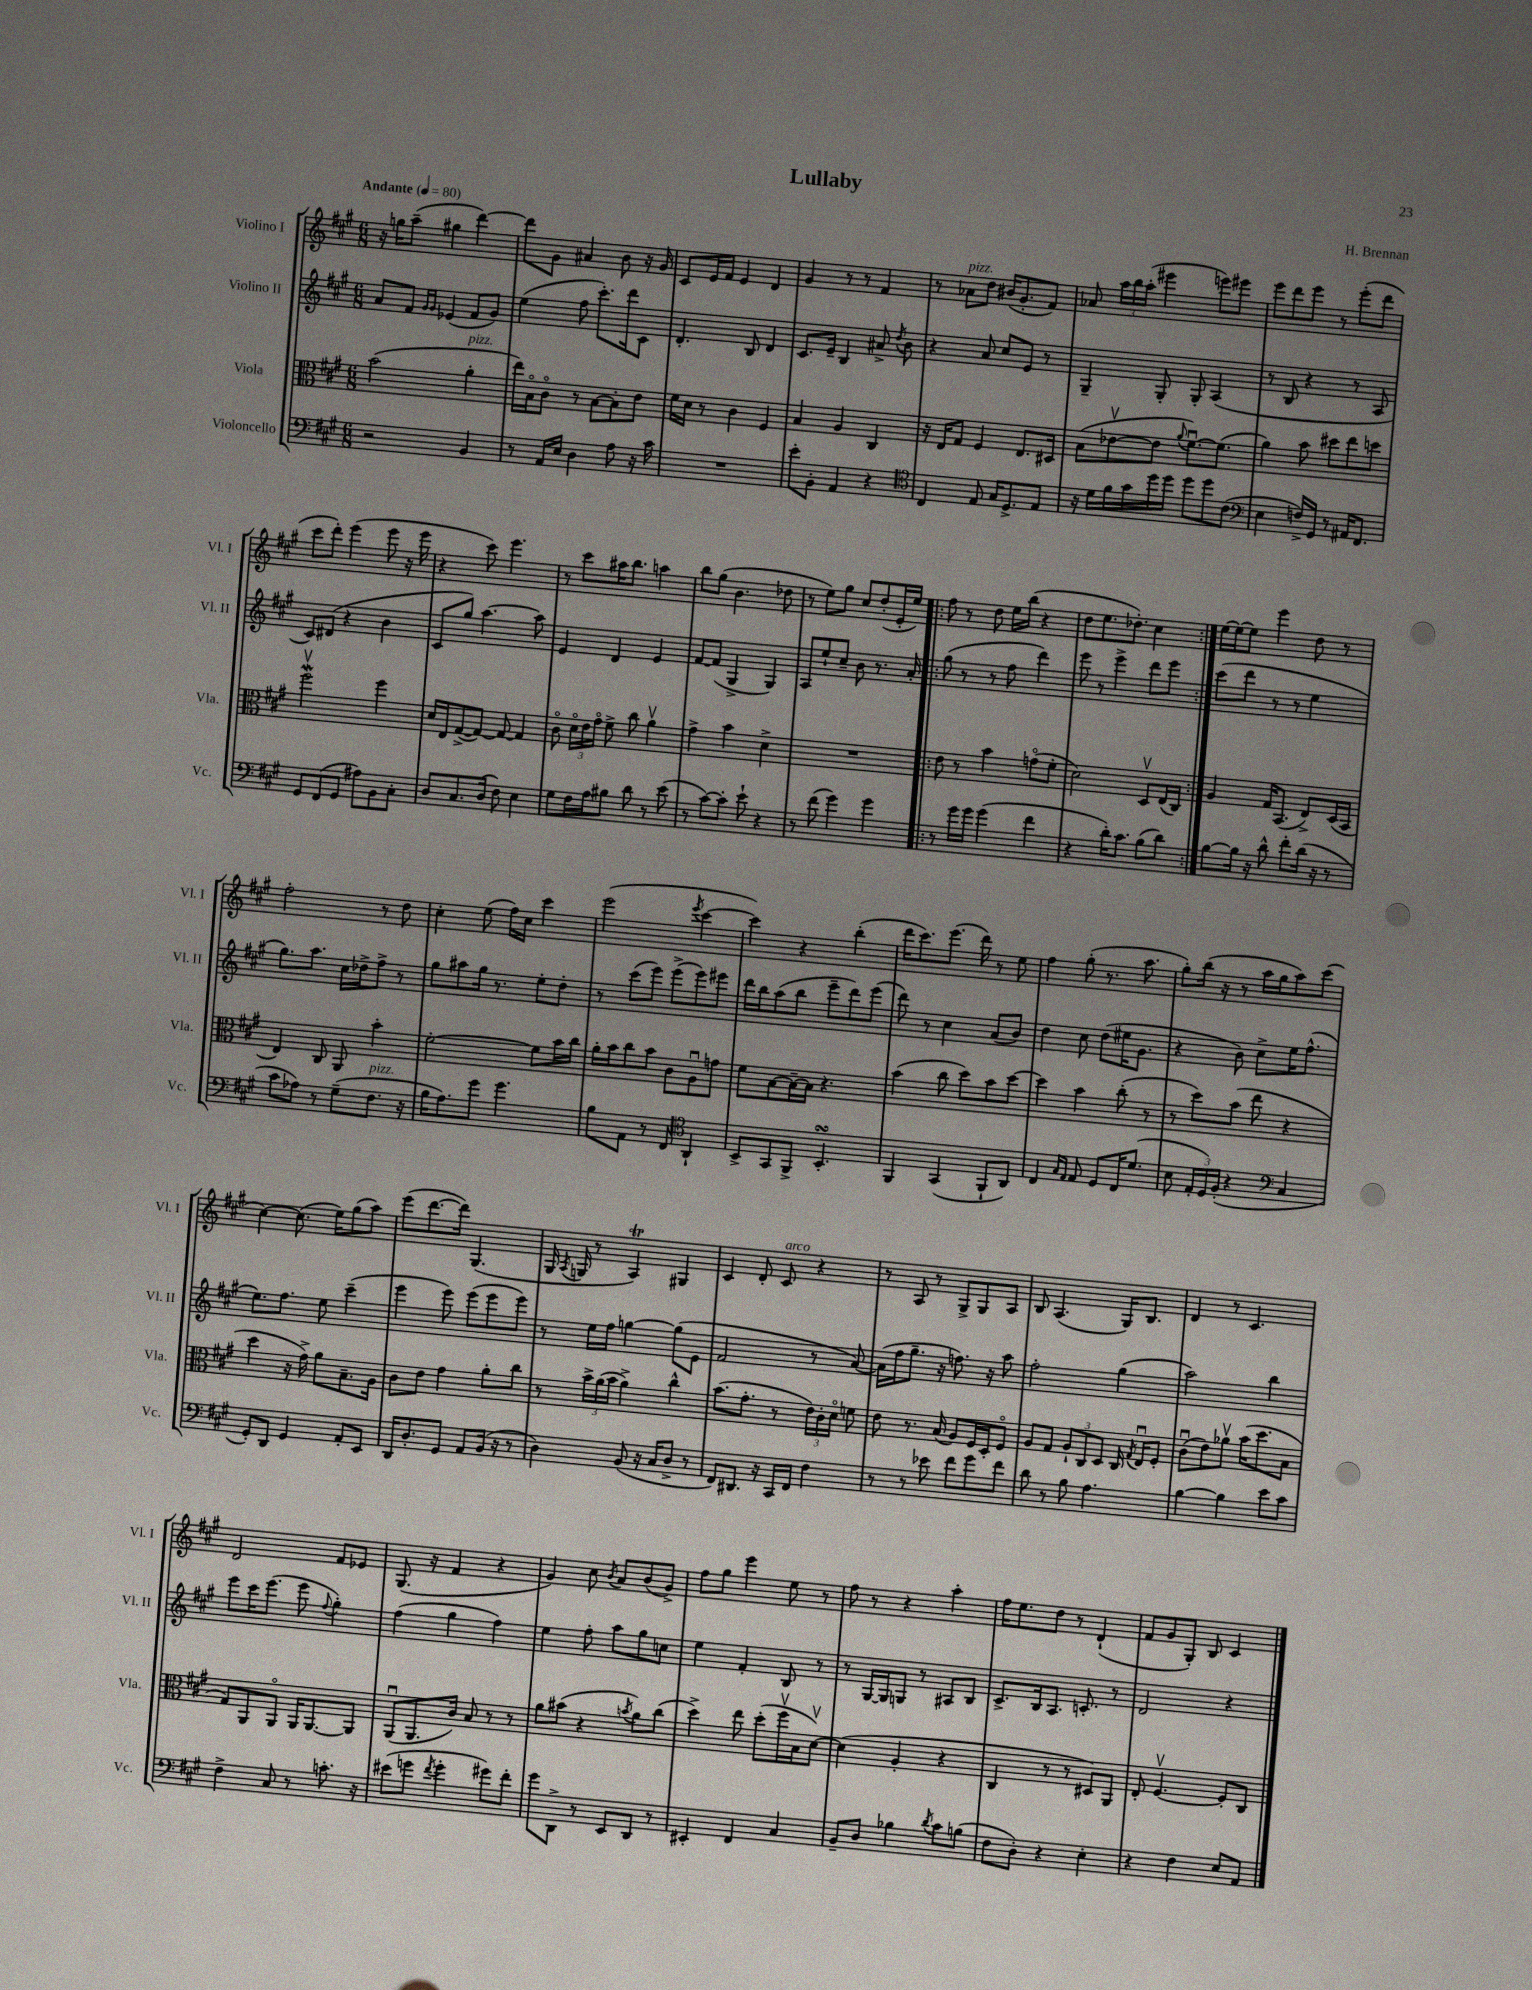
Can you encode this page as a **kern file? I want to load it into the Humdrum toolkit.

**kern	**kern	**kern	**kern
*part4	*part3	*part2	*part1
*staff4	*staff3	*staff2	*staff1
*I"Violoncello	*I"Viola	*I"Violino II	*I"Violino I
*I'Vc.	*I'Vla.	*I'Vl. II	*I'Vl. I
*clefF4	*clefC3	*clefG2	*clefG2
*k[f#c#g#]	*k[f#c#g#]	*k[f#c#g#]	*k[f#c#g#]
*M6/8	*M6/8	*M6/8	*M6/8
*MM80	*MM80	*MM80	*MM80
=1	=1	=1	=1
!	!	!	!LO:TX:a:B:t=Andante
2r	(2b\	8a/L	16r
.	.	.	16ggn\KL
.	.	8f#/J	(8aa~\J
.	.	16qqg#/LL	.
.	.	16qqg#/JJ	.
.	.	(4e-X/	4gg#X\
!	!LO:TX:a:i:t=pizz.	!	!
4BB/	4a'\	8f#/L	[4ddd\)
.	.	8g#/J)	.
=2	=2	=2	=2
8r	16ee\LL)	(4ee\	8ddd\L]
.	16B\J	.	.
16AA/LL	8c#\J	.	8g#\J
16E/JJ	.	.	.
4D\	8r	8ff#\	4a#X/
.	[8B\L	8.ccc#'\L)	.
8A\	8B'\]	.	8b\
.	.	16ddd\k	.
16r	8e\J	8c#\J	16r
16c#\	.	.	16g#/
=3	=3	=3	=3
2.r	16f#\LL	4.d'/	8c#/L
.	16d\JJ	.	.
.	8r	.	16e/L
.	.	.	16f#/JJ
.	4c#\	.	4e/
.	.	8B/	.
.	4F#/	4d/	4d/
=4	=4	=4	=4
8e'\L	4B/	8.c#/L	4g#/
8BB'\J	.	.	.
.	.	16e~/Jk	.
4AA/	4A/	4B/	8r
.	.	.	8r
4r	4C#/	8a#X^/	4f#/
.	.	8qdd/	.
.	.	8b\	.
=5	=5	=5	=5
*clefC4	*	*	*
4C#/	16r	4r	8r
.	16E/KL	.	.
!	!	!	!LO:TX:a:i:t=pizz.
.	8G#/J	.	8a-X\L
8E/	4F#/	8a/	8dd\J
16G#/KL	.	8cc#/L	(16b#X/KL
8.D^/	.	.	8.g#'/
.	8.E/L	8e/J	.
8E/J	.	8r	8f#/J)
.	16D#X/Jk	.	.
=6	=6	=6	=6
16r	(8B\L	4G#~/	8a-X/
16d\LL	.	.	.
16f#\	[8e-Xv\	.	24aa\LL
.	.	.	24bb\
16g#\	.	.	.
.	.	.	(24aa'\JJ
16dd\	8e-\J]	8G#'/	4eee#X\
16dd\JJ	.	.	.
.	8qqa/	.	.
8dd\L	[8.f#u\L)	8G#'/	.
8dd\	.	(4A/	8eeen\L)
.	(8.f#\J]	.	.
(8c#\J	.	.	8eee#X\J
=7	=7	=7	=7
*clefF4	*	*	*
4E\	4a\)	8r	8eee\L
.	.	8B/	8ddd\
16Fn^/LL)	8b\	4r	8eee\J
16GG#/JJ	.	.	.
8r	8dd#X\L	.	8r
16AA#X/KL	8ee\	8r	(8eee'\L
8.FF#/J	.	.	.
.	8ddn\J	8A/	8ddd\J
!!LO:LB:g=z
=8	=8	=8	=8
8GG#/L	2ff#Wv\	8c#/L)	8ccc#\L
(8FF#/	.	(8d#X/J	8ddd'\J)
8GG#/J	.	4r	(4eee\
8A#X\L)	.	.	.
8BB\	4ff#\	4b\	8eee\
8C#'\J	.	.	16r
.	.	.	16eee\
=9	=9	=9	=9
8D/L	16d/LL	8c#/L	4r
.	16E/J	.	.
8.C#/	([8G#^/	8gg#/J)	.
.	8G#/J_)	[4.aa\	8ccc#\)
(16D/Jk	.	.	.
8F#\)	8G#/_	.	4.eee\
4E\	4G#/]	.	.
.	.	8aa\]	.
=10	=10	=10	=10
8G#\L	8c#\	4e/	8r
16F#\L	24d\LL	.	8ccc#\L
.	24e\	.	.
16A\J	.	.	.
.	24g#\JJ	.	.
8B#X\J	8f#^\	4d/	16aa#X\K
.	.	.	8.bb\J
8d\	8cc#\	.	.
8r	4av\	4e/	4aan\
(8e\	.	.	.
=11	=11	=11	=11
8r	4g#^\	[8f#/L	8bb\L
[8c#\L)	.	(8f#/J]	(8gg#\J
8c#'\J]	4b\	4G#^/	4.b\
8e`\	.	.	.
4r	4d^\	4G#/)	.
.	.	.	8dd-X\
=12	=12	=12	=12
8r	2.r	8A/L	8r
(8f#\	.	8ee`/	8ee\L)
4g#\)	.	8cc#~/J	8gg#\J
.	.	8b\	8cc#/L
4g#\	.	8.r	(8dd'/
.	.	.	16e'/L
.	.	16a'/	16ee/JJ)
=13!|:	=13!|:	=13!|:	=13!|:
8r	8e\	(8gg#\	8ff#\
16g#\LL	8r	8r	8r
16g#\JJ	.	.	.
(4g#\	4b\	8r	8dd\
.	.	8ff#\	16ee\LL
.	.	.	(16bb\JJ
4f#\	(8gn\L	4ddd\)	4r
.	8f#'\J	.	.
=14	=14	=14	=14
4r	2d\)	8eee\	8dd\L
.	.	8r	8.ee\
16d'\KL)	.	4eee^\	.
8.c#\J	.	.	8.dd-X'\J)
(8B\L	8Dv/L	8ddd\L	4cc#\
8d\J)	(16E/L	8eee\J	.
.	16C#/JJ)	.	.
=15:|!	=15:|!	=15:|!	=15:|!
[8B\L	4A/	(8ccc#\L	[16ee\LL
.	.	.	16ee\J_
16B\Jk]	.	8ddd\J	8ee\J]
16r	.	.	.
8d^^\	16G#/KL	8r	4eee\
.	(8.BB/J	.	.
8f#'\L	.	8r	.
(16d\Jk	8E^/L)	4ee\	8dd\
16r	.	.	.
8r	(16D/L	.	8r
.	16BB/JJ	.	.
!!LO:LB:g=z
=16	=16	=16	=16
8c#\L	4E/)	8.gg#\L)	2ff#'\
8A-X\J)	.	.	.
.	.	8.aa\J	.
8r	8C#/	.	.
(8G#~\L	8AA/	16cc#\LL	.
.	.	16dd-X^\J	.
!LO:TX:a:i:t=pizz.	!	!	!
8.F#\J	4b'\	8ff#^\J	8r
.	.	8r	8dd\
16r	.	.	.
=17	=17	=17	=17
16B\KL	[2f#'\	8gg#\L	4cc#'\
8.A\)	.	.	.
.	.	8aa#X\	.
8g#\J	.	16gg#\Jk	(8ee\
.	.	8.r	.
4.g#\	.	.	16ff#\LL)
.	.	.	16cc#\JJ
.	8f#\L]	8ee'\L	4ccc#\
.	16b\L	8dd'\J	.
.	16cc#\JJ	.	.
=18	=18	=18	=18
8B\L	16a'\LL	8r	(2eee\
.	16b\J	.	.
8AA\J	8cc#\	(8ccc#\L	.
8r	8b\J	8eee\J)	.
8FF#/	8c#\L	(8eee^\L	.
*clefC4	*	*	*
.	.	.	8qeee/
4AA`/	8Au\	8eee\)	[4ccc#\
.	8gn\J	8eee#X\J	.
=19	=19	=19	=19
8BB^/L	8f#\L	16ddd\LL	4ccc#\])
.	.	16bb\J	.
8GG#/	[8B\	(8aa\	.
8FF#^/J	16B~\L_	8bb\J	4r
.	16B\JJ]	.	.
4.BBsSSS'/	4.r	8eee~\L	.
.	.	8ddd\)	(4bb'\
.	.	(8eee\J	.
=20	=20	=20	=20
4FF#/	(4b\	8ddd\)	16ddd\KL
.	.	.	8.ccc#\)
.	.	8r	.
(4GG#/	8cc#\	4cc#\	(8.eee\J
.	8dd\L)	.	.
.	.	.	16ddd\)
8FF#`/L	8b\	(8a/L	8r
8AA/J)	[8dd\J	8b/J)	8ee\
=21	=21	=21	=21
4C#/	4dd\]	4dd\	4ff#\
16qqG#/LL	.	.	.
16qqE/JJ	.	.	.
8E/	4b\	8cc#\	(8gg#'\
8D/L	.	(8dd\L	8.r
16C#/K	(8cc#'\	16ee#X\K	.
(8.d/J	.	8.g#\J	8.aa\
.	8r	.	.
=22	=22	=22	=22
8B\	8r	4r	8gg#'\L)
24E'/LL	8dd\L)	.	(16bb\Jk
24D/)	.	.	.
.	.	.	16r
(24F#'/JJ	.	.	.
4r	(8b\J	8b\)	8r
.	8ee\	8cc#^\L	16aa\LL
.	.	.	16gg#\J
*clefF4	*	*	*
4C#/	4r	16ee\K	8aa\)
.	.	(8.ff#^^\J	.
.	.	.	(8ccc#\J
!!LO:LB:g=z
=23	=23	=23	=23
8GG#'/L)	4dd\	8.ee\L)	[4cc#\)
8DD/J	.	.	.
.	.	8.ff#\J	.
4GG#/	16r	.	(8.cc#\]
.	16g#^\)	.	.
.	8a\L	8ee\	.
.	.	.	16ee\KL)
8AA'/L	8.B~\	(4ccc#~\	(8gg#\
8EE/J	.	.	8aa\J)
.	16A\Jk	.	.
=24	=24	=24	=24
16DD/KL	8c#\L	4eee\	(8eee\L
8.D'/	.	.	.
.	8e\J	.	[8.ddd\
8GG#/J	4g#\	8eee\)	.
.	.	.	16ddd\Jk])
8AA/L	.	(8eee\L	(4.G#/
(16BB/Jk	8a'\L	8eee\	.
16r	.	.	.
8r	8cc#\J	8eee\J)	.
=25	=25	=25	=25
4D\)	8r	8r	16G#/
.	.	.	8qA/
.	.	.	16Gn/
.	24b^\LL	16ee\LL	8r
.	(24a\	.	.
.	.	16ff#\JJ	.
.	24b\JJ	.	.
(8BB/	4a^\)	[4ggn\	4AT/)
16r	.	.	.
16C#/KL	.	.	.
8D^/J	4cc#^^\	(8gg\L]	4G#X/
8r	.	8e\J	.
=26	=26	=26	=26
8FF#/L)	(8.b\L	2f#/	4c#/
8.DD#X/J	.	.	.
.	8.g#'\J	.	.
.	.	.	8d'/
16r	.	.	.
!	!	!	!LO:TX:a:i:t=arco
16CC#/LL	8r	.	8c#/
16FF#/JJ	.	.	.
4F#\	24e\LL)	8r	4r
.	24c#'\	.	.
.	24d\JJ	.	.
.	8fn\	[8a/)	.
=27	=27	=27	=27
8r	8e\	(16a\LL]	8r
.	.	16ff#\J	.
8r	8.r	8.gg#~\J	8A/
8e-X\	.	.	8r
.	(16B/	16r	.
8f#\L	8A/L)	8.ffn\)	8G#^/L
8g#\	16F#/L	.	8G#/
.	16D'/J	16r	.
8f#\J	8F#/J	8aa\	8A/J
=28	=28	=28	=28
8d\	8A/L	2ff#'\	8B/
8r	8G#/J	.	(4.A/
8B\	12A`/L	.	.
.	12C#/	.	.
4.A\	.	.	.
.	12D/J	.	.
.	16C#/	(4gg#\	16G#/KL)
.	8qG#/	.	.
.	16Eu/KL	.	8.B/J
.	8F#'/J	.	.
=29	=29	=29	=29
[4B\	(8c#u\L	2aa\)	4d/
.	8e\)	.	.
4B\]	8a-Xv\J	.	8r
.	(16b\KL	.	4.c#/
.	8.dd\	.	.
8e\L	.	4bb\	.
8c#\J	8B\J	.	.
!!LO:LB:g=z
=30	=30	=30	=30
4F#^\	8G#/L)	8eee\L	2d/
.	8AA/	16ccc#\K	.
.	.	(8.eee\J	.
8C#/	8AA/J	.	.
8r	16AA/KL	8eee\	.
.	[8.AA/	.	.
.	.	8qqff#/	.
8.cn'\	.	4gg#'\)	8f#/L
.	8AA/J]	.	8e-X/J
16r	.	.	.
=31	=31	=31	=31
(8e#X\L	(8AAu/L	(4ff#\	(8.G#/
8gn\J	8.AA/	.	.
.	.	.	16r
8qf#/	.	.	.
4g'\	.	4gg#\	4f#/
.	16c#/Jk)	.	.
.	8B/	.	.
8g#X\L)	8r	4ff#\)	4r
8f#'\J	8r	.	.
=32	=32	=32	=32
8g#\L	8a\L	4ee\	4g#/)
8DD^\J	(8b#X\J	.	.
8r	4r	8ff#'\	8cc#\
.	.	.	8qb/
8EE/L	.	8aa\L	8a/L
.	8qbn/	.	.
8DD/J	8a\L)	8gg#\	(8b/
8r	(8cc#\J	8ccn\J	8g#^/J)
=33	=33	=33	=33
4EE#X'/	4dd^\)	4ee\	8ff#\L
.	.	.	8gg#\J
4FF#/	8ee\	4f#'/	4eee\
.	(8dd'\L	.	.
4C#/	16ff#v\L	8B/	8ee\
.	16B\J	.	.
.	[8dv\J)	8r	8r
=34	=34	=34	=34
8BB~/L	(4d\]	8r	8ff#\
8D/J	.	[16G#/LL	8r
.	.	16G#/J]	.
4B-X\	4A'/	8Gn/J	4r
.	.	8r	.
8qd/	.	.	.
8c#\L	4r	8A#X/L	4aa'\
(8Bn\J	.	8B/J	.
=35	=35	=35	=35
8F#\L	4C#/	8.c#^/L	16ff#\KL
.	.	.	8.ee\
8D'\J)	.	.	.
.	.	16B/k	.
4r	8r	8.A/J	8dd\J
.	8r	.	8r
.	.	8.cn'/	.
4E'\	8D#X/L)	.	(4d`/
.	8AA/J	8r	.
=36	=36	=36	=36
4r	8E'/	2d/	8f#/L
.	[4.F#v/	.	8g#/
4F#\	.	.	8G#'/J)
.	.	.	8B/
8E/L	8F#'/L]	4r	4c#/
8AA/J	8C#/J	.	.
==	==	==	==
*-	*-	*-	*-
